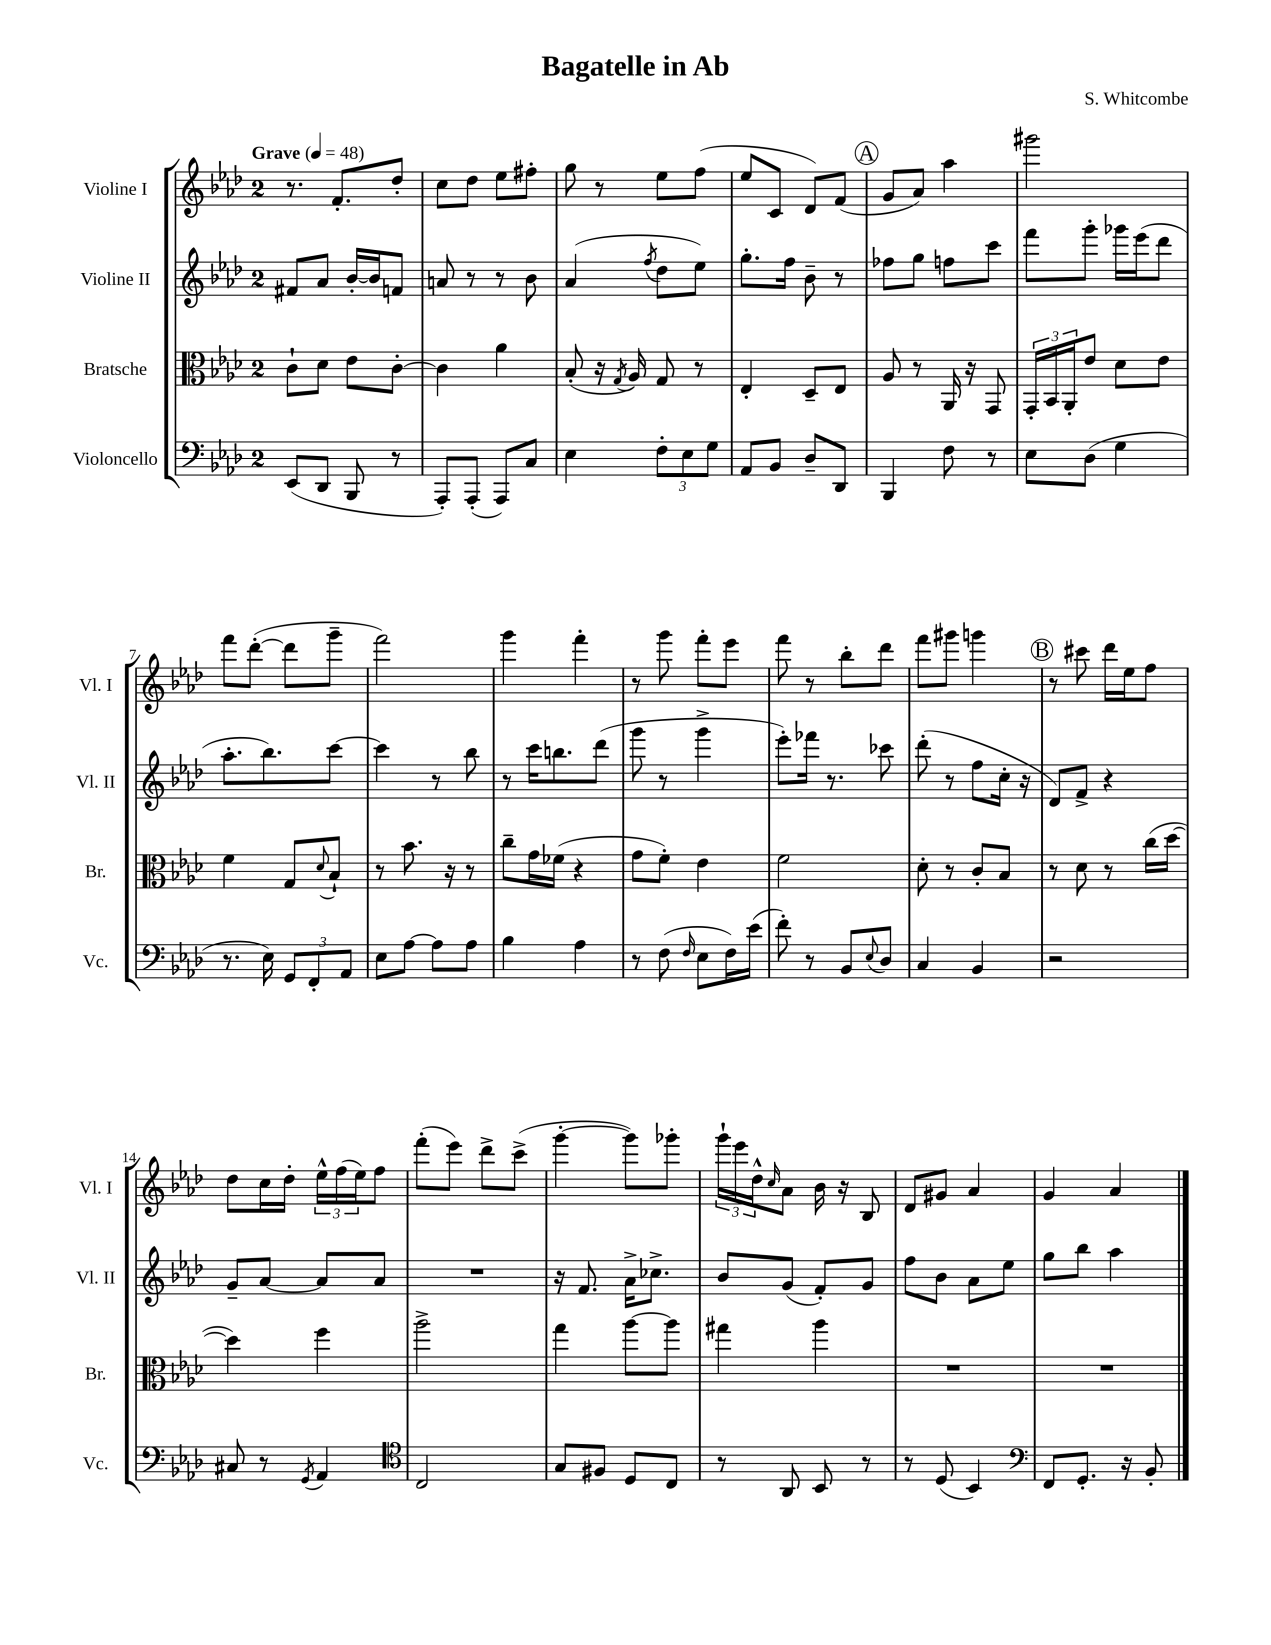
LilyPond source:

\header { title = "Bagatelle in Ab" composer = "S. Whitcombe" }
<<
\new StaffGroup <<
\new Staff = "s0" \with { instrumentName = "Violine I" shortInstrumentName = "Vl. I" } {
    \clef treble \key aes \major \once \override Staff.TimeSignature.style = #'single-digit \time 2/4 \tempo "Grave" 4 = 48
    r8. f'8.-. des''8-. |
    c''8 des''8 ees''8 fis''8-. |
    g''8 r8 ees''8 f''8( |
    ees''8 c'8 des'8) f'8( |
    \mark \markup { \circle "A" } g'8 aes'8) aes''4 |
    gis'''2 |
    f'''8 des'''8~-.( des'''8 g'''8-- |
    f'''2) |
    g'''4 f'''4-. |
    r8 g'''8 f'''8-. ees'''8 |
    f'''8 r8 bes''8-. des'''8 |
    f'''8 gis'''8 g'''4 |
    \mark \markup { \circle "B" } r8 cis'''8 des'''16 ees''16 f''8 |
    des''8 c''16 des''16-. \tuplet 3/2 { ees''16-^ f''16( ees''16) } f''8 |
    f'''8-.( ees'''8) des'''8-> c'''8->( |
    g'''4~-. g'''8) ges'''8-. |
    \tuplet 3/2 { g'''16-! ees'''16 des''16-^ } \grace { c''16 } aes'8 bes'16 r16 bes8 |
    des'8 gis'8 aes'4 |
    g'4 aes'4 \bar "|." |
}
\new Staff = "s1" \with { instrumentName = "Violine II" shortInstrumentName = "Vl. II" } {
    \clef treble \key aes \major \once \override Staff.TimeSignature.style = #'single-digit \time 2/4
    fis'8 aes'8 bes'16~-. bes'16 f'8 |
    a'8 r8 r8 bes'8 |
    aes'4( \acciaccatura { f''8 } des''8 ees''8) |
    g''8.-. f''16 bes'8-- r8 |
    \mark \markup { \circle "A" } fes''8 g''8 f''8 c'''8 |
    f'''8 g'''8-. ges'''16 ees'''16( des'''8 |
    aes''8.-. bes''8.) c'''8~ |
    c'''4 r8 bes''8 |
    r8 c'''16 b''8. des'''8( |
    g'''8 r8 g'''4-> |
    ees'''8-.) fes'''16 r8. ces'''8 |
    des'''8-.( r8 f''8 c''16-. r16 |
    \mark \markup { \circle "B" } des'8) f'8-> r4 |
    g'8-- aes'8~ aes'8 aes'8 |
    R2 |
    r16 f'8. aes'16-> ces''8.-> |
    bes'8 g'8( f'8-.) g'8 |
    f''8 bes'8 aes'8 ees''8 |
    g''8 bes''8 aes''4 \bar "|." |
}
\new Staff = "s2" \with { instrumentName = "Bratsche" shortInstrumentName = "Br." } {
    \clef alto \key aes \major \once \override Staff.TimeSignature.style = #'single-digit \time 2/4
    c'8-! des'8 ees'8 c'8~-. |
    c'4 aes'4 |
    bes8-.( r16 \acciaccatura { g8 } aes16) g8 r8 |
    ees4-. des8-- ees8 |
    \mark \markup { \circle "A" } aes8 r8 aes,16 r16 g,8 |
    \tuplet 3/2 { g,16-. bes,16 aes,16-. } ees'8 des'8 ees'8 |
    f'4 g8 \appoggiatura { des'8 } bes8-! |
    r8 bes'8. r16 r8 |
    c''8-- g'16 fes'16( r4 |
    g'8 f'8-.) ees'4 |
    f'2 |
    des'8-. r8 c'8-. bes8 |
    \mark \markup { \circle "B" } r8 des'8 r8 c''16( des''16~ |
    des''4) f''4 |
    aes''2-> |
    g''4 aes''8~ aes''8 |
    gis''4 aes''4 |
    R2 |
    R2 \bar "|." |
}
\new Staff = "s3" \with { instrumentName = "Violoncello" shortInstrumentName = "Vc." } {
    \clef bass \key aes \major \once \override Staff.TimeSignature.style = #'single-digit \time 2/4
    ees,8( des,8 bes,,8 r8 |
    aes,,8-.) aes,,8-.( aes,,8) c8 |
    ees4 \tuplet 3/2 { f8-. ees8 g8 } |
    aes,8 bes,8 des8-- des,8 |
    \mark \markup { \circle "A" } bes,,4 f8 r8 |
    ees8 des8( g4 |
    r8. ees16) \tuplet 3/2 { g,8 f,8-. aes,8 } |
    ees8 aes8~ aes8 aes8 |
    bes4 aes4 |
    r8 f8( \grace { f16 } ees8 f16) ees'16( |
    f'8-.) r8 bes,8 \appoggiatura { ees8 } des8 |
    c4 bes,4 |
    \mark \markup { \circle "B" } r2 |
    cis8 r8 \acciaccatura { g,8 } aes,4 |
    \clef tenor c2 |
    g8 fis8 des8 c8 |
    r8 aes,8 bes,8 r8 |
    r8 des8( bes,4) |
    \clef bass f,8 g,8.-. r16 bes,8-. \bar "|." |
}
>>
>>
